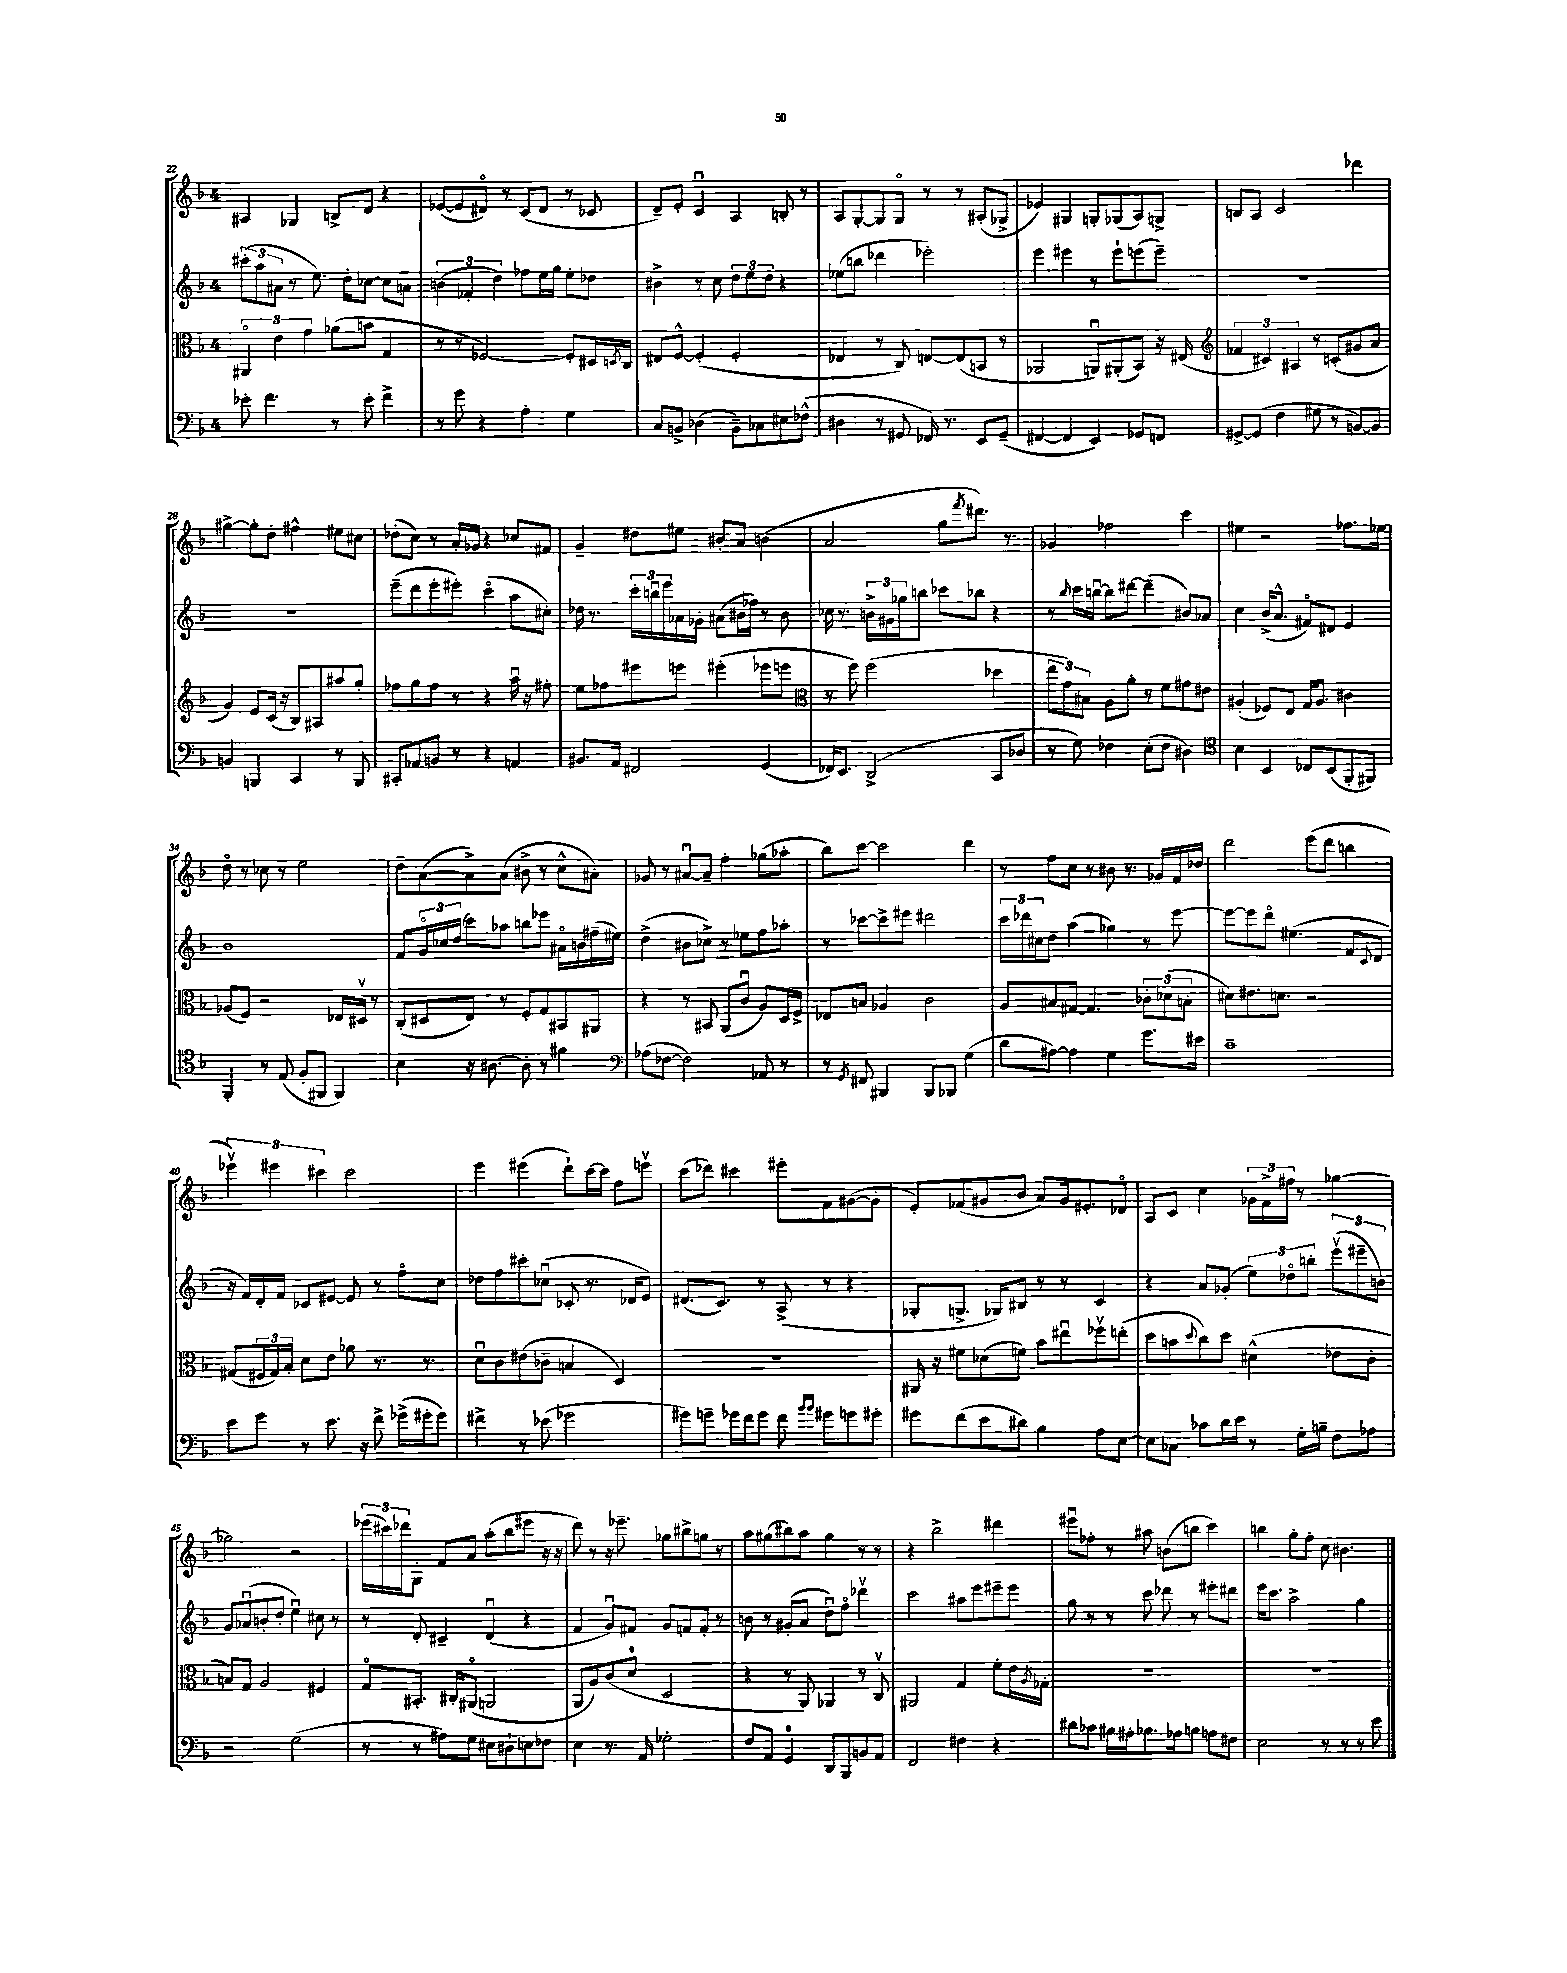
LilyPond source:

<<
\new StaffGroup <<
\new Staff = "s0" {
    \clef treble \key f \major \once \override Staff.TimeSignature.style = #'single-digit \time 4/4
    ais4 ges4 b8-> d'8 r4 |
    ees'8~( ees'8 dis'8\flageolet) r8 c'8( dis'8 r8 ces'8 |
    d'8--) e'8-. c'4\downbow a4 b8-. r8 |
    a8 g8~-. g8 g8\flageolet r8 r8 ais8-.( ges8-> |
    ees'4) gis4 g8-. ges8( a8) g8-> |
    b8 a8 c'2 des'''4 |
    gis''4~-> gis''8-. d''8-. fis''4-^ eis''8 cis''8 |
    des''8-.( c''8) r8 a'16-. ges'16 r4 ces''8 fis'8 |
    g'4-- dis''8 eis''8 bis'8-. a'8 b'4( |
    a'2 g''8 \acciaccatura { f'''8 } dis'''8.) r8. |
    ges'4 fes''2 c'''4 |
    eis''4 r2 fes''8. ees''16 |
    d''8\flageolet r8 ces''8 r8 e''2 |
    d''8-- a'8~( a'8->) a'8( bis'8-> r8 c''8-^ ais'8-.) |
    ges'8 r8 ais'8~\downbow ais'8-- f''4-. ges''8( aes''8-. |
    bes''8) c'''8~ c'''2 d'''4 |
    r8 f''8 c''8 r8 bis'8 r8. ges'16 f'16 des''16 |
    d'''2 e'''8( d'''8 b''4 |
    \tuplet 3/2 { ees'''4\upbow) eis'''4 cis'''4 } cis'''2 |
    e'''4 eis'''4( d'''8-!) c'''16~ c'''16 f''8 e'''8\upbow |
    c'''8( des'''8) cis'''4 eis'''8-. f'8 gis'8~( gis'8-. |
    e'8-.) fes'8( gis'8 bes'8 a'8) gis'16 eis'8.-. des'8\flageolet |
    a8 c'8 c''4 \tuplet 3/2 { ges'16 f'16-> fis''16 } r8 ges''4~ |
    ges''2 r2 |
    \tuplet 3/2 { ees'''16( cis'''16) des'''16 } g8-. f'8 a'8 a''8-.( bes''8 eis'''8 r16 r16 |
    d'''8) r8 r16 ees'''8.-- ges''8 bis''8-> g''8 r8 |
    a''8 gis''8( bis''8) a''8 gis''4 r8 r8 |
    r4 bes''2-> dis'''4 |
    eis'''8\downbow fes''8-. r8 ais''8 b'8( b''8 c'''4) |
    b''4 g''8-. f''8-. c''8 bis'4. \bar "|." |
}
\new Staff = "s1" {
    \clef treble \key f \major \once \override Staff.TimeSignature.style = #'single-digit \time 4/4
    \tuplet 3/2 { cis'''8-.( a''8 ais'8 } r8 e''8.) d''16-. ces''8~ ces''8 a'8 |
    \tuplet 3/2 { b'4( fes'4-. d''4) } fes''8 e''16 g''16 e''8-. des''8 |
    bis'4-> r8 c''8 \tuplet 3/2 { d''8 e''8 d''8 } r4 |
    ees''8( b''8 des'''4 ees'''2-.) |
    e'''4 eis'''4 r8 eis'''8-! e'''8( e'''8--) |
    r1 |
    R1 |
    e'''8--( d'''8 e'''8-. eis'''8-.) c'''4\flageolet( a''8 cis''8-.) |
    des''16 r8. \tuplet 3/2 { c'''16-. b''16\downbow e'''16 } aes'16 ges'16-. ais'8( bis'16 fes''16) r8 bis'8 |
    ces''16 r8. \tuplet 3/2 { b'16-> gis'16 ges''16 } b''8 ces'''8 bes''8 r4 |
    r8 \grace { bes''16 } c'''16 b''16~\downbow b''8 dis'''8~ dis'''4--( bis'8) aes'8 |
    c''4 bes'16->( a'8.-^ fis'8\flageolet) dis'8 e'4 |
    bes'1 |
    f'8 \tuplet 3/2 { g'16\flageolet ces''16 d''16( } c'''8) aes''8 b''8 ees'''8 ais'16\flageolet b'16 fis''16--( eis''16) |
    d''4->( bis'8 ces''8->) r8 ees''8 f''8 aes''8-. |
    r8 ces'''8~ ces'''8-> eis'''8 dis'''2 |
    \tuplet 3/2 { c'''16 des'''16 cis''16 } d''8 a''4( ges''4) r8 e'''8~ |
    e'''8~ e'''8 d'''8\flageolet eis''4.( f'8 \appoggiatura { c'8 } d'8 |
    r16 f'16) d'16-. f'16 ces'8 eis'8~ eis'8 r8 f''8\flageolet c''8 |
    des''8 f''8 cis'''8-. ces''8\downbow( ces'8-. r8. des'16 e'8) |
    dis'8.( c'8.) r8 a8->( r8 r4 |
    ges8-. g8.-> ges16) bis8 r8 r8 c'4 |
    r4 a'8 ges'8-.( \tuplet 3/2 { e''8) des''8\flageolet b''8-. } \tuplet 3/2 { e'''8\upbow( eis'''8-- b'8) } |
    g'8 aes'8\downbow( b'8-. d''8-. e''4\downbow) cis''8 r8 |
    r8 d'8-. cis'4-- d'4\downbow( r4 |
    f'4 g'8\downbow) fis'8 g'8 f'8 f'8-. r8 |
    b'8 r8 gis'8-.( a'8 d''8\downbow) f''8\flageolet des'''4\upbow |
    c'''2 ais''8 e'''8 eis'''8-- eis'''8 |
    g''8 r8 r8 c'''8 des'''8 r8 eis'''8-. dis'''8 |
    e'''16 c'''8. a''2-> g''4 \bar "|." |
}
\new Staff = "s2" {
    \clef alto \key f \major \once \override Staff.TimeSignature.style = #'single-digit \time 4/4
    \tuplet 3/2 { ais,4\flageolet e'4 g'4 } aes'8( b'8 g4 |
    r8 r8 fes2~) fes8-. dis16 \acciaccatura { d8 } c16 |
    eis8 f8~-^ f4-.( f2-. |
    ees4 r8 c8) e8~ e8( b,8 r8 |
    aes,2 a,8\downbow) ais,8-.( bes,8) r16 eis16( |
    \clef treble \tuplet 3/2 { fes'4 cis'4) ais4 } r8 c'8-.( gis'8 a'8 |
    g'4) e'8 c'16( r16 bes8) ais8 ais''8 g''8-. |
    fes''8 g''8 fes''8 r8 r4 a''16\downbow r16 fis''8-. |
    e''8 fes''8 eis'''8 e'''8 eis'''4-.( ees'''8 e'''8 |
    \clef alto r8 f''8) f''2( des''4 |
    \tuplet 3/2 { e''8 g'8) bis8 } a8 a'8-. r8 f'8 gis'8 eis'8 |
    ais4-.( fes8) e8 g16 ais8. cis'4 |
    aes8( f8) r2 ees16 dis16\upbow r8 |
    c8-.( dis8 e8) r8 f8-. g8 bis,8 ais,8 |
    r4 r8 bis,8 a,8( c'8\downbow a8) d16 f16-> |
    ees8 b8 aes4 c'2 |
    a8 bis8 gis8~ gis4. \tuplet 3/2 { ces'8-. des'8( b8-. } |
    dis'8) eis'8. d'8. r2 |
    gis8( \tuplet 3/2 { fis16 gis16) bes16-. } d'8 e'8 aes'8 r8. r8. |
    d'8\downbow c'8 eis'8( ces'8-- b4 d4) |
    R1 |
    ais,16 r16 fis'8 des'8( f'8) bes'8 eis''8\downbow fes''8\upbow e''8-.( |
    d''8 b'8 \appoggiatura { d''8 } c''8) d''8 dis'4-^( ees'8 c'8-. |
    b8) g8 a2 fis4 |
    g8\flageolet bis,8.-. cis16-. ais,8\flageolet( a,2 |
    a,8 a8) c'8( d'8-0 d2 |
    r4 r8 a,8) aes,4 r8 c8\upbow |
    ais,2 g4 f'8-. e'16 \acciaccatura { a8 } ges16-. |
    R1 |
    R1 \bar "|." |
}
\new Staff = "s3" {
    \clef bass \key f \major \once \override Staff.TimeSignature.style = #'single-digit \time 4/4
    ees'8-. f'4. r8 ees'8-. f'4-> |
    r8 g'8 r4 a4-. g4 |
    c8 b,8-> des4( b,8--) ces8 eis8 fes8-^( |
    dis4 r8 gis,8 fes,16) r8. e,8 gis,8--( |
    fis,4~ fis,4 e,4) ges,8 f,8 |
    gis,8~-> gis,8( f4 gis8 r8 b,8~) b,8 |
    b,4 b,,4 c,4 r8 b,,8 |
    cis,8-. aes,8 b,8 r8 r4 a,4 |
    bis,8. a,16 fis,2 g,4( |
    fes,16) e,8. d,2->( c,8 des8 |
    r8 g8) fes4 e8-.( fes8 dis4) |
    \clef tenor bes4 bes,4 ces8 bes,8( f,8-. fis,8) |
    f,4-. r8 e8( f8-. fis,8 fis,4) |
    bes4 r16 ais8.~ ais8-. r8 fis'4 |
    \clef bass aes8( fes8~ fes2) aes,8 r8 |
    r8 \acciaccatura { g,8 } fis,8 bis,,4 bis,,8 bes,,8 g4( |
    d'8 ais8~) ais4 g4 g'8. eis'16 |
    c'1-- |
    e'8 g'8 r8 e'8. r16 f'8-> ges'16->( gis'16-. gis'8) |
    fis'4-> r8 ees'8( ges'2 |
    gis'8) g'8-- ges'16 f'16 ges'8 f'8 \grace { bes'16 bes'16 } gis'8 g'8 gis'8-. |
    gis'8 f'8( e'8 dis'8) bes4 a8 e8~ |
    e8 ces8 ces'8 d'16 e'16 r8 g16-. b16-- f8 aes8 |
    r2 g2( |
    r8 r8 ais8) g8 eis8 dis8-! e8 fes8 |
    e4 r8. a,16 ges2-. |
    f8 a,8 g,4-0 d,8 bes,,8 b,8 a,8 |
    f,2 fis4 r4 |
    dis'8 ces'8 bis16 ais16-. bes8. aes16 b8 a8 fis8 |
    e2 r8 r8 r8 e'8 \bar "|." |
}
>>
>>
\layout { \context { \Score currentBarNumber = #22 } }
